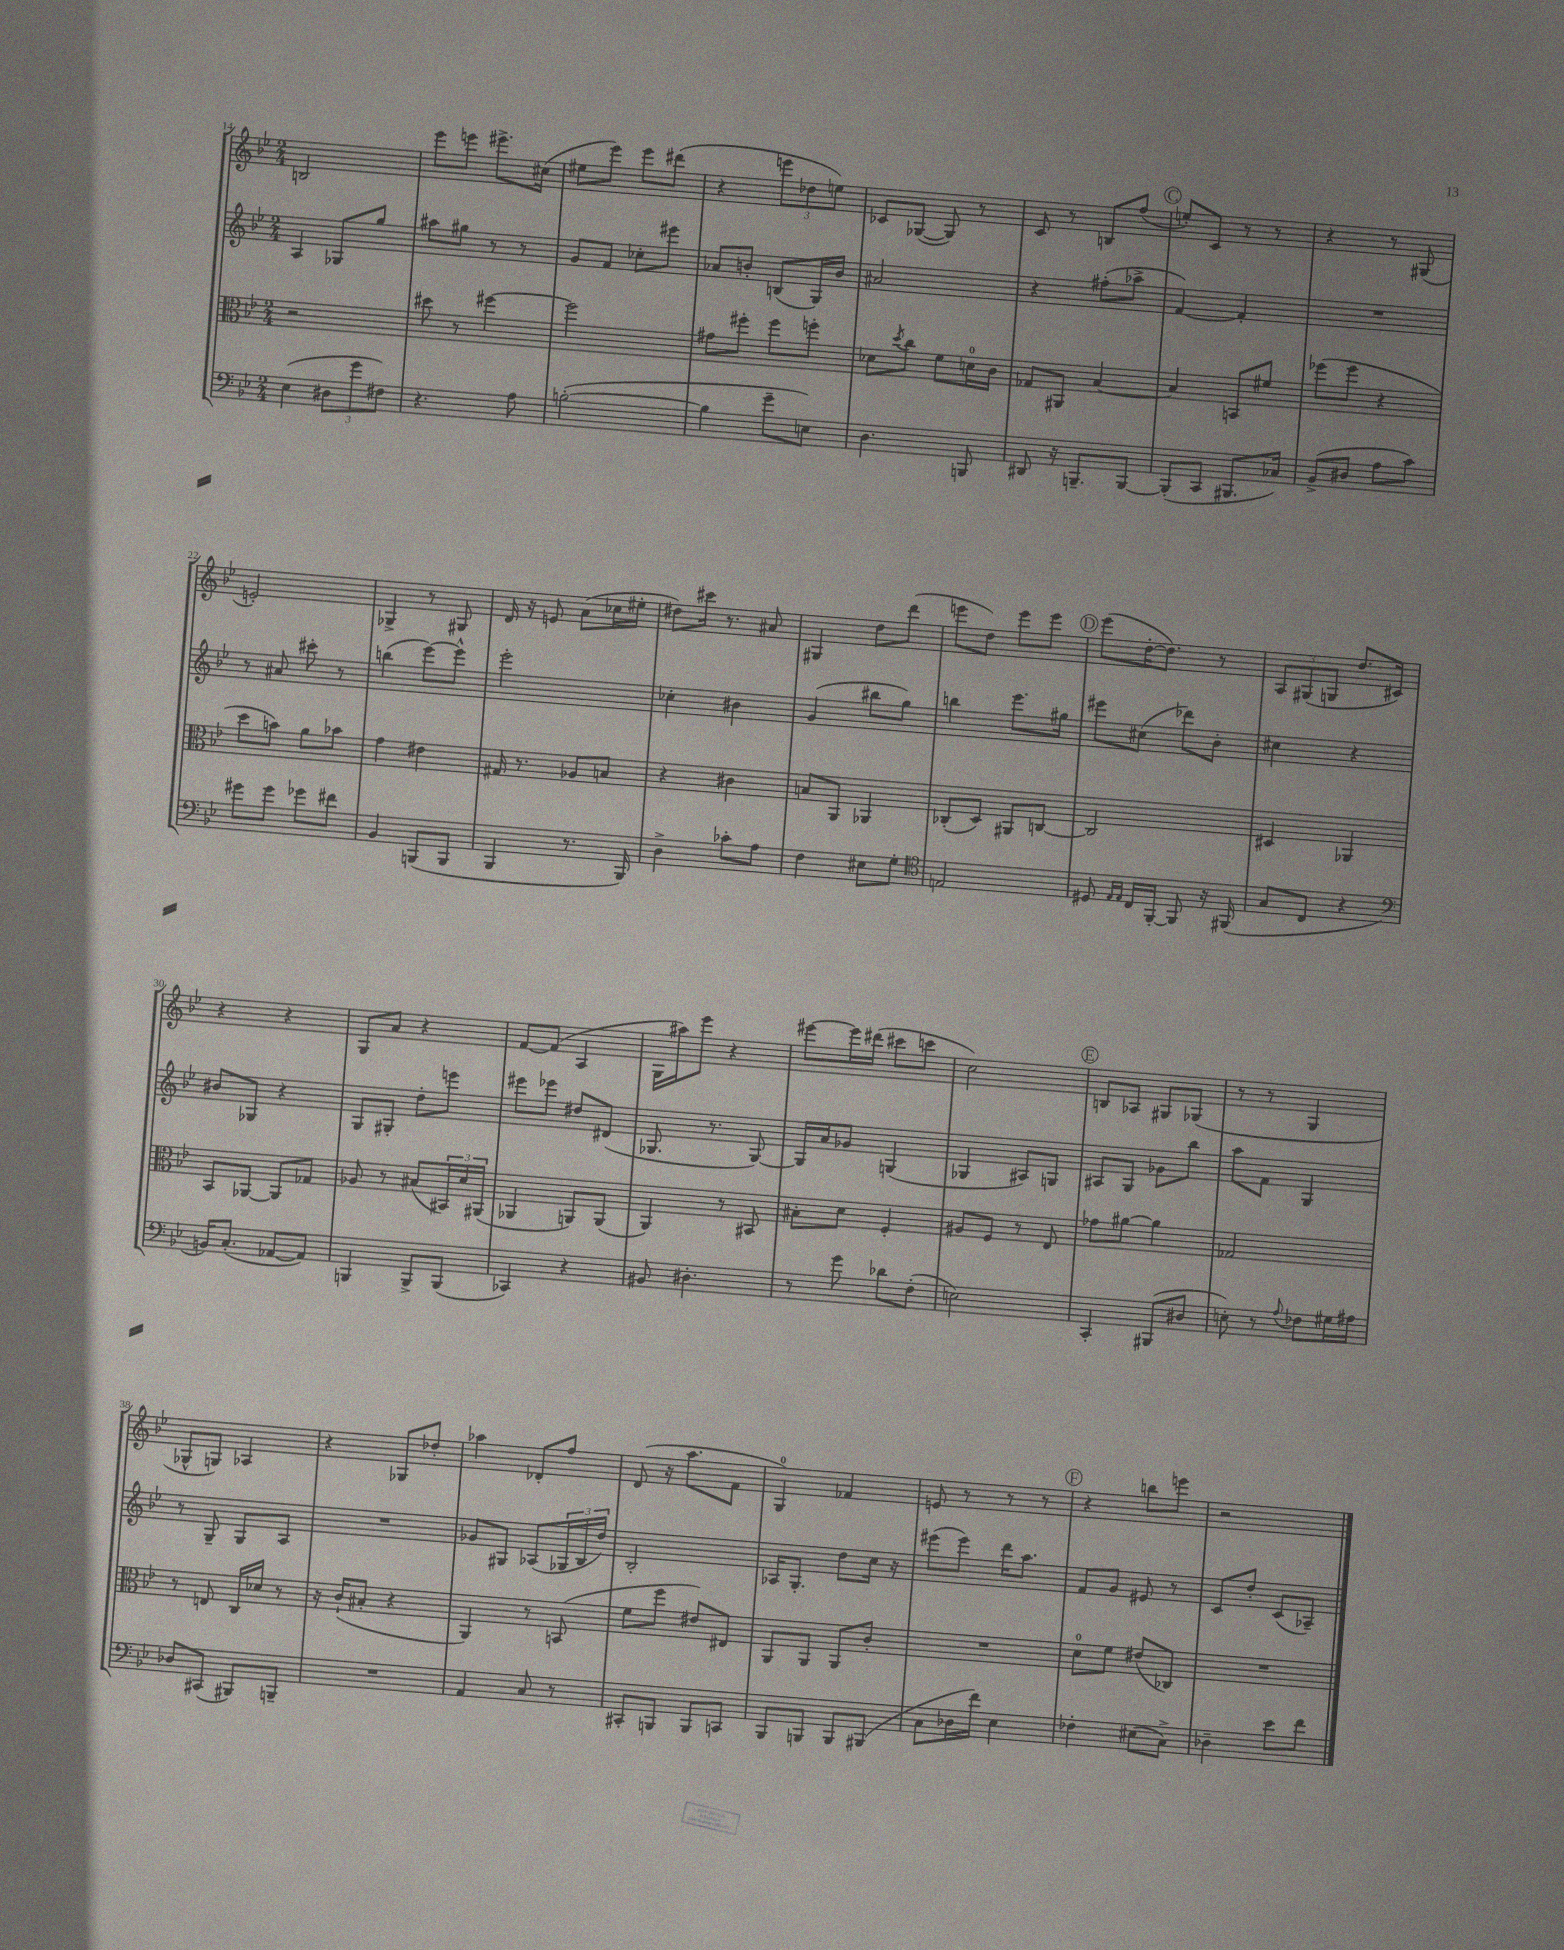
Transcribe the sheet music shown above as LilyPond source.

<<
\new StaffGroup <<
\new Staff = "s0" {
    \clef treble \key bes \major \numericTimeSignature \time 2/4
    b2 |
    ees'''8 e'''8 eis'''8.-> cis''16( |
    eis''8 ees'''8) ees'''8 dis'''8( |
    r4 \tuplet 3/2 { e'''8 des''8 e''8) } |
    ces'8 ges8~( ges8) r8 |
    c'8 r8 b8 f''8( |
    \mark \markup { \circle "C" } e''8-.) c'8 r8 r8 |
    r4 r8 gis8( |
    e'2-.) |
    ges4-> r8 gis8 |
    d'16 r16 e'8 a'8( ces''16 eis''16-. |
    dis''8) cis'''16 r8. ais'8 |
    gis4 d''8 d'''8( |
    e'''8 d''8) e'''8 e'''8 |
    \mark \markup { \circle "D" } ees'''8( d''16~-. d''8.) r8 |
    \tuplet 3/2 { a8 gis8( g8 } d''8. cis'16) |
    r4 r4 |
    g8 a'8 r4 |
    f'8~ f'8( a4 |
    g16 ais''16) ees'''8 r4 |
    eis'''8~ eis'''16 dis'''16( cis'''8 c'''8 |
    c''2) |
    \mark \markup { \circle "E" } b8 aes8 gis8 ges8( |
    r8 r8 g4 |
    ges8-^ g8) aes4 |
    r4 ges8 des''8-. |
    aes''4 des'8-. f''8 |
    d'8( r16 a''8. f'8 |
    g4-0) fes'4 |
    e'8 r8 r8 r8 |
    \mark \markup { \circle "F" } r4 b''8 e'''8 |
    r2 \bar "|." |
}
\new Staff = "s1" {
    \clef treble \key bes \major \numericTimeSignature \time 2/4
    a4 ges8 g''8 |
    ais''8 gis''8 r8 r8 |
    g'8 f'8 ces''8-. eis'''8 |
    aes'8 b'8-. b8( g16) b'16 |
    ais'2 |
    r4 fis''8-.( aes''8-> |
    \mark \markup { \circle "C" } f'4~) f'4-. |
    R2 |
    r8 ais'8 cis'''8-. r8 |
    b''4( ees'''8~) ees'''8-^ |
    ees'''2-. |
    ces''4-. bis'4 |
    g'4( bis''8 g''8) |
    b''4 ees'''8. gis''16 |
    \mark \markup { \circle "D" } eis'''8 cis''8( des'''8) bes'8-. |
    cis''4 r4 |
    bis'8 ges8 r4 |
    g8 gis8-. d''8-. e'''8 |
    eis'''8 ees'''8 dis''8 dis'8( |
    ges8. r8. ges8~) |
    ges16 a'16 ges'8 g4( |
    ges4 ais8) g8 |
    \mark \markup { \circle "E" } ais8 g8 ges'8 bes''8 |
    a''8 f'8 g4 |
    r8 g8-- g8 a8 |
    R2 |
    ges'8 gis8 aes8( \tuplet 3/2 { ges16 bes16 d''16) } |
    bes2-. |
    aes16 g8.-. d''8 c''16 r16 |
    eis'''8( eis'''8) d'''16 a''8. |
    \mark \markup { \circle "F" } f'8 g'8 eis'8 r8 |
    c'8 d''8-. c'8( aes8--) \bar "|." |
}
\new Staff = "s2" {
    \clef alto \key bes \major \numericTimeSignature \time 2/4
    r2 |
    dis''8 r8 fis''4~ |
    fis''2 |
    gis'8 fis''8-. fis''8 f''8-. |
    des'8 \acciaccatura { d''8 } c''8 f'8 d'16-0 c'16 |
    ges8 ais,8 bes4~ |
    \mark \markup { \circle "C" } bes4 b,8 fis'8 |
    fes''8( fes''8 r4 |
    d''8 b'8) a'8 bes'8 |
    g'4 eis'4 |
    gis16 r8. aes8 b8 |
    r4 cis'4 |
    b8 a,8 aes,4 |
    ces8-.( d8) ais,8 c8~ |
    \mark \markup { \circle "D" } c2 |
    dis4 aes,4 |
    bes,8 aes,8~ aes,8 ges8 |
    aes8 r8 bis8( \tuplet 3/2 { bis,16) d'16 ais,16( } |
    aes,4 a,8) a,8( |
    a,4) r8 bis,8 |
    bis8-. d'8 f4-. |
    ais8 f8 r8 ees8 |
    \mark \markup { \circle "E" } ges'8 ais'8~ ais'4 |
    ges2 |
    r8 e8 c16 des'16 r8 |
    r16 c'16-!( bis8-. r4 |
    a,4) r8 b,8( |
    f'8 f''8 eis'8) eis8 |
    a,8 a,8 a,8 c'8-. |
    R2 |
    \mark \markup { \circle "F" } d'8-0 f'8 eis'8( ces8) |
    R2 \bar "|." |
}
\new Staff = "s3" {
    \clef bass \key bes \major \numericTimeSignature \time 2/4
    ees4( \tuplet 3/2 { dis8 g'8 fis8) } |
    r4. a8 |
    b2~-.( |
    b4 g'8-- e8) |
    d4. b,,8 |
    dis,8 r16 b,,8.-- b,,8~ |
    \mark \markup { \circle "C" } b,,8-.( c,8 bis,,8. ces16) |
    bes,8->( dis8 a8 c'8) |
    gis'8 gis'8 ges'8 fis'8 |
    bes,4 b,,8( b,,8 |
    bes,,4 r8. bes,,16) |
    d4-> ces'8-. a8 |
    f4 eis8 g8-. |
    \clef tenor e2 |
    \mark \markup { \circle "D" } dis8 \grace { ees16 ees16 } c16 f,16~-. f,8 r16 fis,16( |
    g8 c8 r4 |
    \clef bass b,16) c8.-.( aes,8~ aes,8) |
    b,,4 b,,8-> b,,8( |
    ces,4) r4 |
    bis,8 dis4.-. |
    r8 g'8 des'8 f8-.( |
    e2) |
    \mark \markup { \circle "E" } c,4-. bis,,8( dis8 |
    e8-.) r8 \appoggiatura { a8 } fes8 gis16 ais16 |
    des8 cis,8( bis,,8) b,,8-- |
    R2 |
    a,4 c8 r8 |
    cis,8-. b,,8 b,,8 c,8 |
    bes,,8 b,,8 b,,8 bis,,8( |
    c8 des16 f'16) ees4 |
    \mark \markup { \circle "F" } fes4-. eis8( c8->) |
    des4-- ees'8 f'8 \bar "|." |
}
>>
>>
\layout { \context { \Score currentBarNumber = #14 } }
